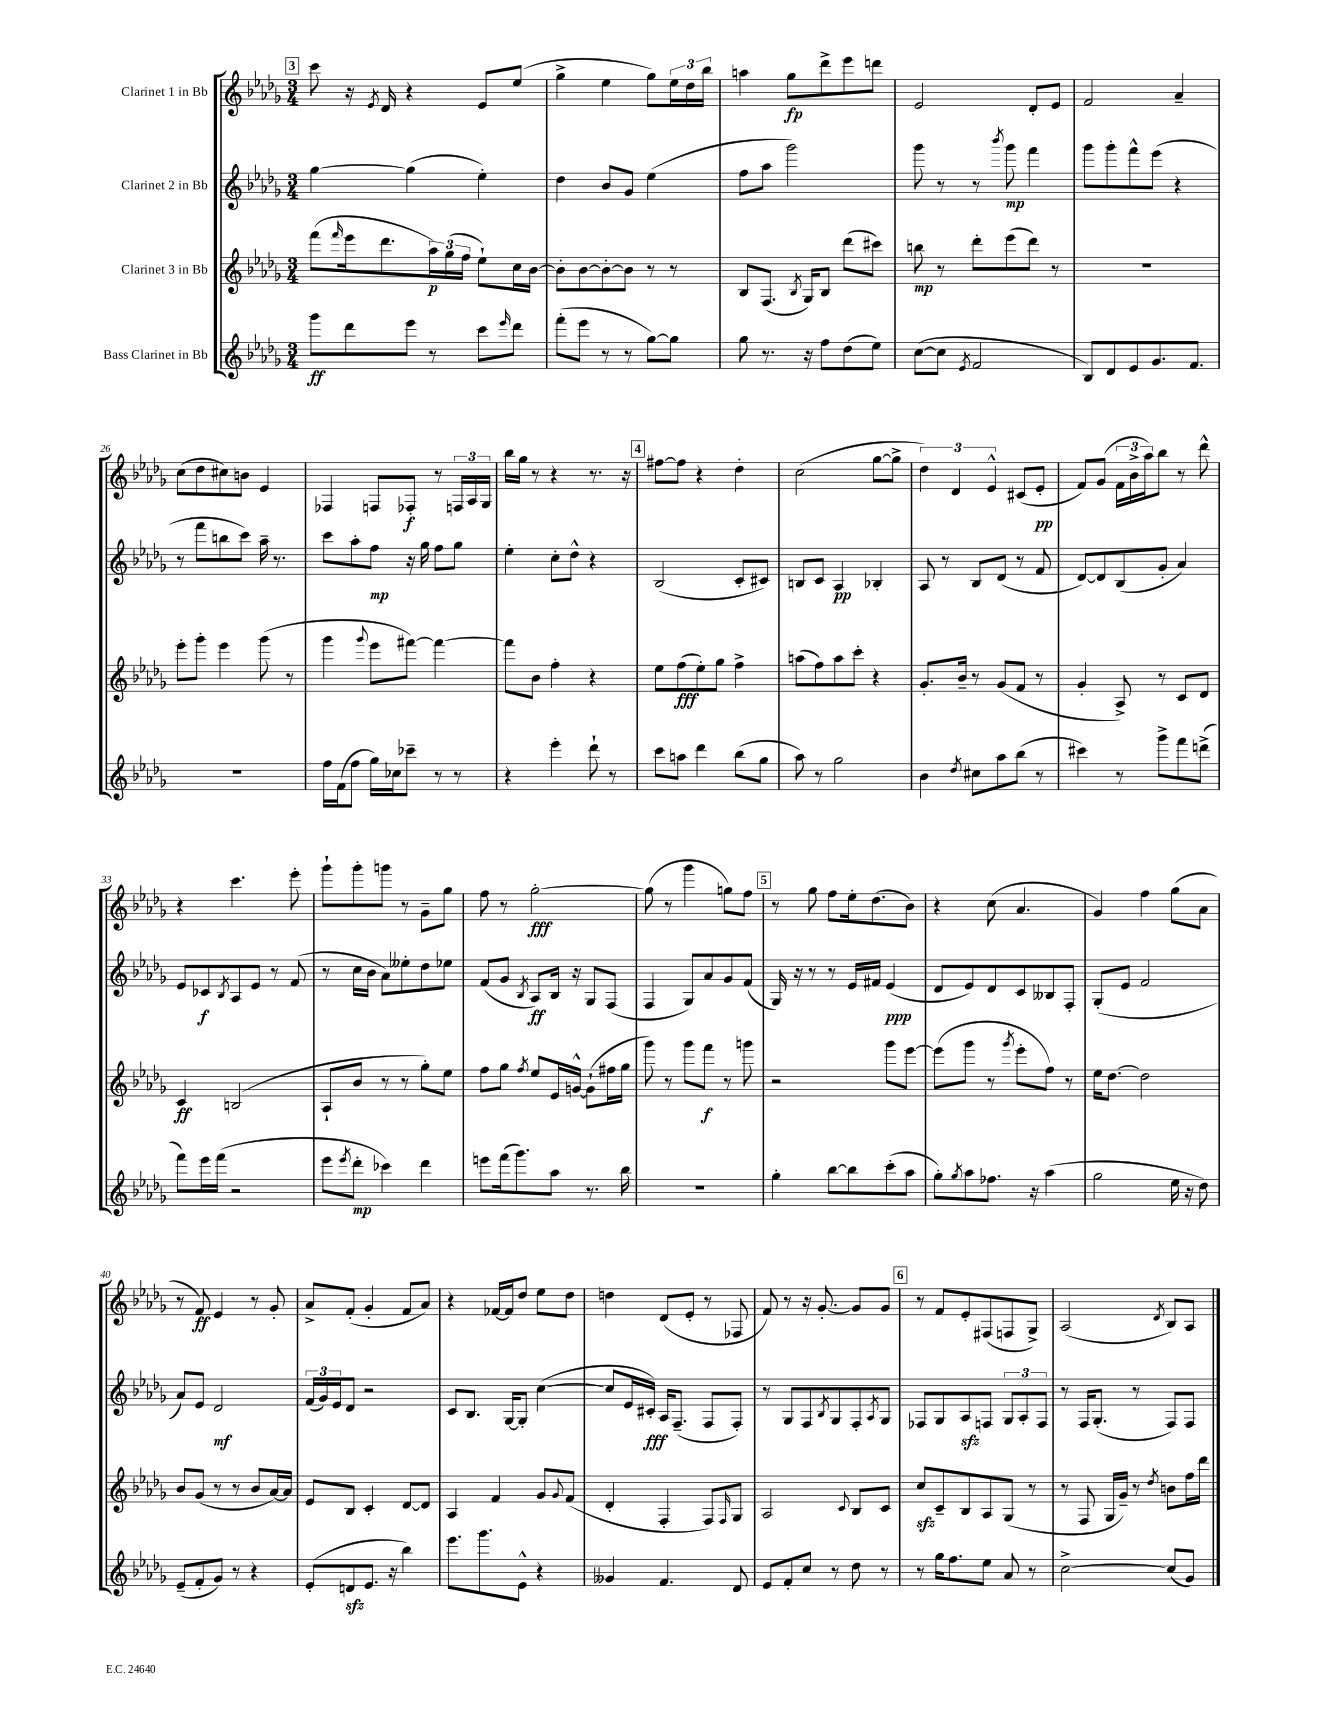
<<
\new StaffGroup <<
\new Staff = "s0" \with { instrumentName = "Clarinet 1 in Bb" } {
    \clef treble \key des \major \numericTimeSignature \time 3/4
    \mark \markup { \box "3" } c'''8 r16 \acciaccatura { ees'8 } des'16 r4 ees'8 ees''8( |
    ges''4-> ees''4 ges''8) \tuplet 3/2 { ees''16 des''16 bes''16 } |
    a''4 ges''8\fp des'''8-> ees'''8 d'''8 |
    ees'2 des'8-. ees'8 |
    f'2 aes'4-- |
    c''8( des''8 cis''8) b'8 ees'4 |
    fes4 f8 fes8-.\f r8 \tuplet 3/2 { f16 aes16 ges16 } |
    bes''16 ges''16 r8 r4 r8. r16 |
    \mark \markup { \box "4" } fis''8~ fis''8 r4 des''4-. |
    c''2( ges''8~ ges''8-> |
    \tuplet 3/2 { des''4) des'4 ees'4-^ } cis'8( ees'8-.\pp |
    f'8) ges'8( \tuplet 3/2 { f'16 bes'16-> aes''16) } bes''8 r8 des'''8-^ |
    r4 c'''4. ees'''8-. |
    ges'''8-! ges'''8-. g'''8 r8 ges'8-- ges''8 |
    f''8 r8 ges''2~-.\fff |
    ges''8( r8 ges'''4 g''8) f''8 |
    \mark \markup { \box "5" } r8 ges''8 f''8 ees''16-. des''8.( bes'8) |
    r4 c''8( aes'4. |
    ges'4) f''4 ges''8( aes'8 |
    r8 f'8\ff) ees'4 r8 ges'8-. |
    aes'8-> f'8-.( ges'4-. f'8 aes'8) |
    r4 fes'16~ fes'16 des''8 ees''8 des''8 |
    d''4 des'8( ees'8-. r8 fes8 |
    f'8) r8 r16 ges'8.~-. ges'8 ges'8 |
    \mark \markup { \box "6" } r8 f'8 ees'8-. fis8( f8 ges8->) |
    aes2( \acciaccatura { des'8 } bes8) aes8 \bar "|." |
}
\new Staff = "s1" \with { instrumentName = "Clarinet 2 in Bb" } {
    \clef treble \key des \major \numericTimeSignature \time 3/4
    \mark \markup { \box "3" } ges''4~ ges''4( ees''4-.) |
    des''4 bes'8 ges'8 ees''4( |
    f''8 aes''8 ges'''2) |
    ges'''8 r8 r8 \acciaccatura { bes'''8 } ges'''8\mp f'''4 |
    ges'''8 ges'''8-. f'''8-^ ees'''8( r4 |
    r8 f'''8 b''8 c'''8) aes''16-- r8. |
    c'''8 aes''8-. f''8\mp r16 ges''16 f''8 ges''8 |
    ees''4-. c''8-. des''8-^ r4 |
    \mark \markup { \box "4" } bes2( c'8-. cis'8) |
    b8 c'8 aes4\pp bes4-. |
    aes8 r8 bes8 des'8( r8 f'8 |
    des'8~) des'8 bes8( ges'8-. aes'4) |
    ees'8 ces'8\f \acciaccatura { bes8 } aes8 ees'8 r8 f'8( |
    r8 c''16 bes'16 aes'8) eeses''8-. des''8 ees''8 |
    f'8( ges'8 \acciaccatura { bes8 } aes8\ff) bes16 r16 ges8 f8( |
    f4 ges8) aes'8 ges'8 f'8( |
    \mark \markup { \box "5" } ges16) r16 r8 r8 ees'16 fis'16 ees'4\ppp( |
    des'8 ees'8) des'8 c'8 beses8 f8-. |
    ges8-.( ees'8 f'2 |
    aes'8) ees'8 des'2\mf |
    \tuplet 3/2 { f'16( ges'16) ees'16 } des'8 r2 |
    c'8 bes8. ges16~ ges8-. c''4~( |
    c''8 ees'16 cis'16-.\fff) aes16 f8.--( f8 f8-.) |
    r8 ges8 f8 \acciaccatura { bes8 } ges8 f8-. \acciaccatura { aes8 } ges8 |
    \mark \markup { \box "6" } fes8 ges8 aes8\sfz f8 \tuplet 3/2 { ges8 aes8-. f8 } |
    r8 f16 ges8.-.( r8 f8) f8 \bar "|." |
}
\new Staff = "s2" \with { instrumentName = "Clarinet 3 in Bb" } {
    \clef treble \key des \major \numericTimeSignature \time 3/4
    \mark \markup { \box "3" } f'''8( \grace { f'''16 } ees'''16 des'''8. \tuplet 3/2 { aes''16\p) ges''16( f''16 } ees''8-!) c''16 bes'16~ |
    bes'8-. bes'8~ bes'8~-. bes'8 r8 r8 |
    bes8 f8.( \acciaccatura { bes8 } ges16) bes8 des'''8( cis'''8) |
    b''8\mp r8 des'''8-. ees'''8( des'''8) r8 |
    R2. |
    ees'''8-. ges'''8-. ees'''4 ges'''8( r8 |
    ges'''4 \appoggiatura { ges'''8 } ees'''8 fis'''8~) fis'''4~ |
    fis'''8 bes'8 f''4-. r4 |
    \mark \markup { \box "4" } ees''8 f''8\fff( ees''8-.) ges''8 f''4-> |
    a''8( f''8) a''8 c'''8-. r4 |
    ges'8.-. bes'16-- r8 ges'8( f'8 r8 |
    ges'4-. aes8->) r8 c'8 des'8 |
    c'4\ff b2( |
    aes8-! bes'8 r8 r8 ges''8-.) ees''8 |
    f''8 ges''8 \acciaccatura { f''8 } ees''8 ees'16 g'16~-^ g'8-!( fis''16 ges''16 |
    ges'''8) r8 ges'''8 f'''8\f r8 g'''8 |
    \mark \markup { \box "5" } r2 ges'''8 ees'''8~ |
    ees'''8( ges'''8 r8 \acciaccatura { ges'''8 } ees'''8-. f''8) r8 |
    ees''16 des''8.~ des''2 |
    bes'8 ges'8( r8 r8 bes'8 aes'16~) aes'16 |
    ees'8 bes8 c'4-. des'8~ des'8 |
    aes4 f'4 ges'8 \appoggiatura { ges'8 } f'8( |
    des'4-. f4-. f8) \grace { f16 } ges8 |
    aes2 \appoggiatura { c'8 } bes8 c'8 |
    \mark \markup { \box "6" } c''8\sfz c'8-- bes8 aes8 ges8( r8 |
    r8 f8 ges16 ges'16--) r8 \acciaccatura { des''8 } b'8 f''16 des'''16 \bar "|." |
}
\new Staff = "s3" \with { instrumentName = "Bass Clarinet in Bb" } {
    \clef treble \key des \major \numericTimeSignature \time 3/4
    \mark \markup { \box "3" } ges'''8\ff des'''8 ees'''8 r8 c'''8 \grace { ees'''16 } des'''8 |
    f'''8-.( ees'''8 r8 r8 ges''8~) ges''8 |
    ges''8 r8. r16 f''8 des''8( ees''8) |
    c''8~( c''8 \acciaccatura { ees'8 } f'2 |
    bes8) des'8 ees'8 ges'8. f'8. |
    R2. |
    f''16 f'16( f''8 ges''16) ces''16 ces'''8-- r8 r8 |
    r4 ees'''4-. des'''8-! r8 |
    \mark \markup { \box "4" } c'''8 a''8 des'''4 bes''8( ges''8 |
    aes''8) r8 ges''2 |
    bes'4 \acciaccatura { des''8 } cis''8 aes''8 bes''8( r8 |
    cis'''4) r8 ges'''8-> f'''8 d'''8->( |
    f'''8) ees'''16 f'''16( r2 |
    ees'''8 \acciaccatura { ees'''8 } des'''8-.\mp ces'''4) des'''4 |
    e'''8 f'''16( ges'''8.) aes''8 r8. bes''16 |
    R2. |
    \mark \markup { \box "5" } ges''4-. bes''8~ bes''8 c'''8-.( aes''8 |
    ges''8-.) \acciaccatura { ges''8 } aes''8 fes''8. r16 aes''4( |
    ges''2 ees''16 r16 des''8) |
    ees'8--( f'8-. ges'8) r8 r4 |
    ees'8-.( d'8\sfz ees'8. r16 bes''4) |
    ees'''8. ges'''8. ees'8-^ r4 |
    geses'4 f'4. des'8 |
    ees'8 f'8-. c''8 r8 des''8 r8 |
    \mark \markup { \box "6" } r8 ges''16 f''8. ees''8 aes'8 r8 |
    c''2~-> c''8( ges'8) \bar "|." |
}
>>
>>
\layout { \context { \Score currentBarNumber = #21 } }
